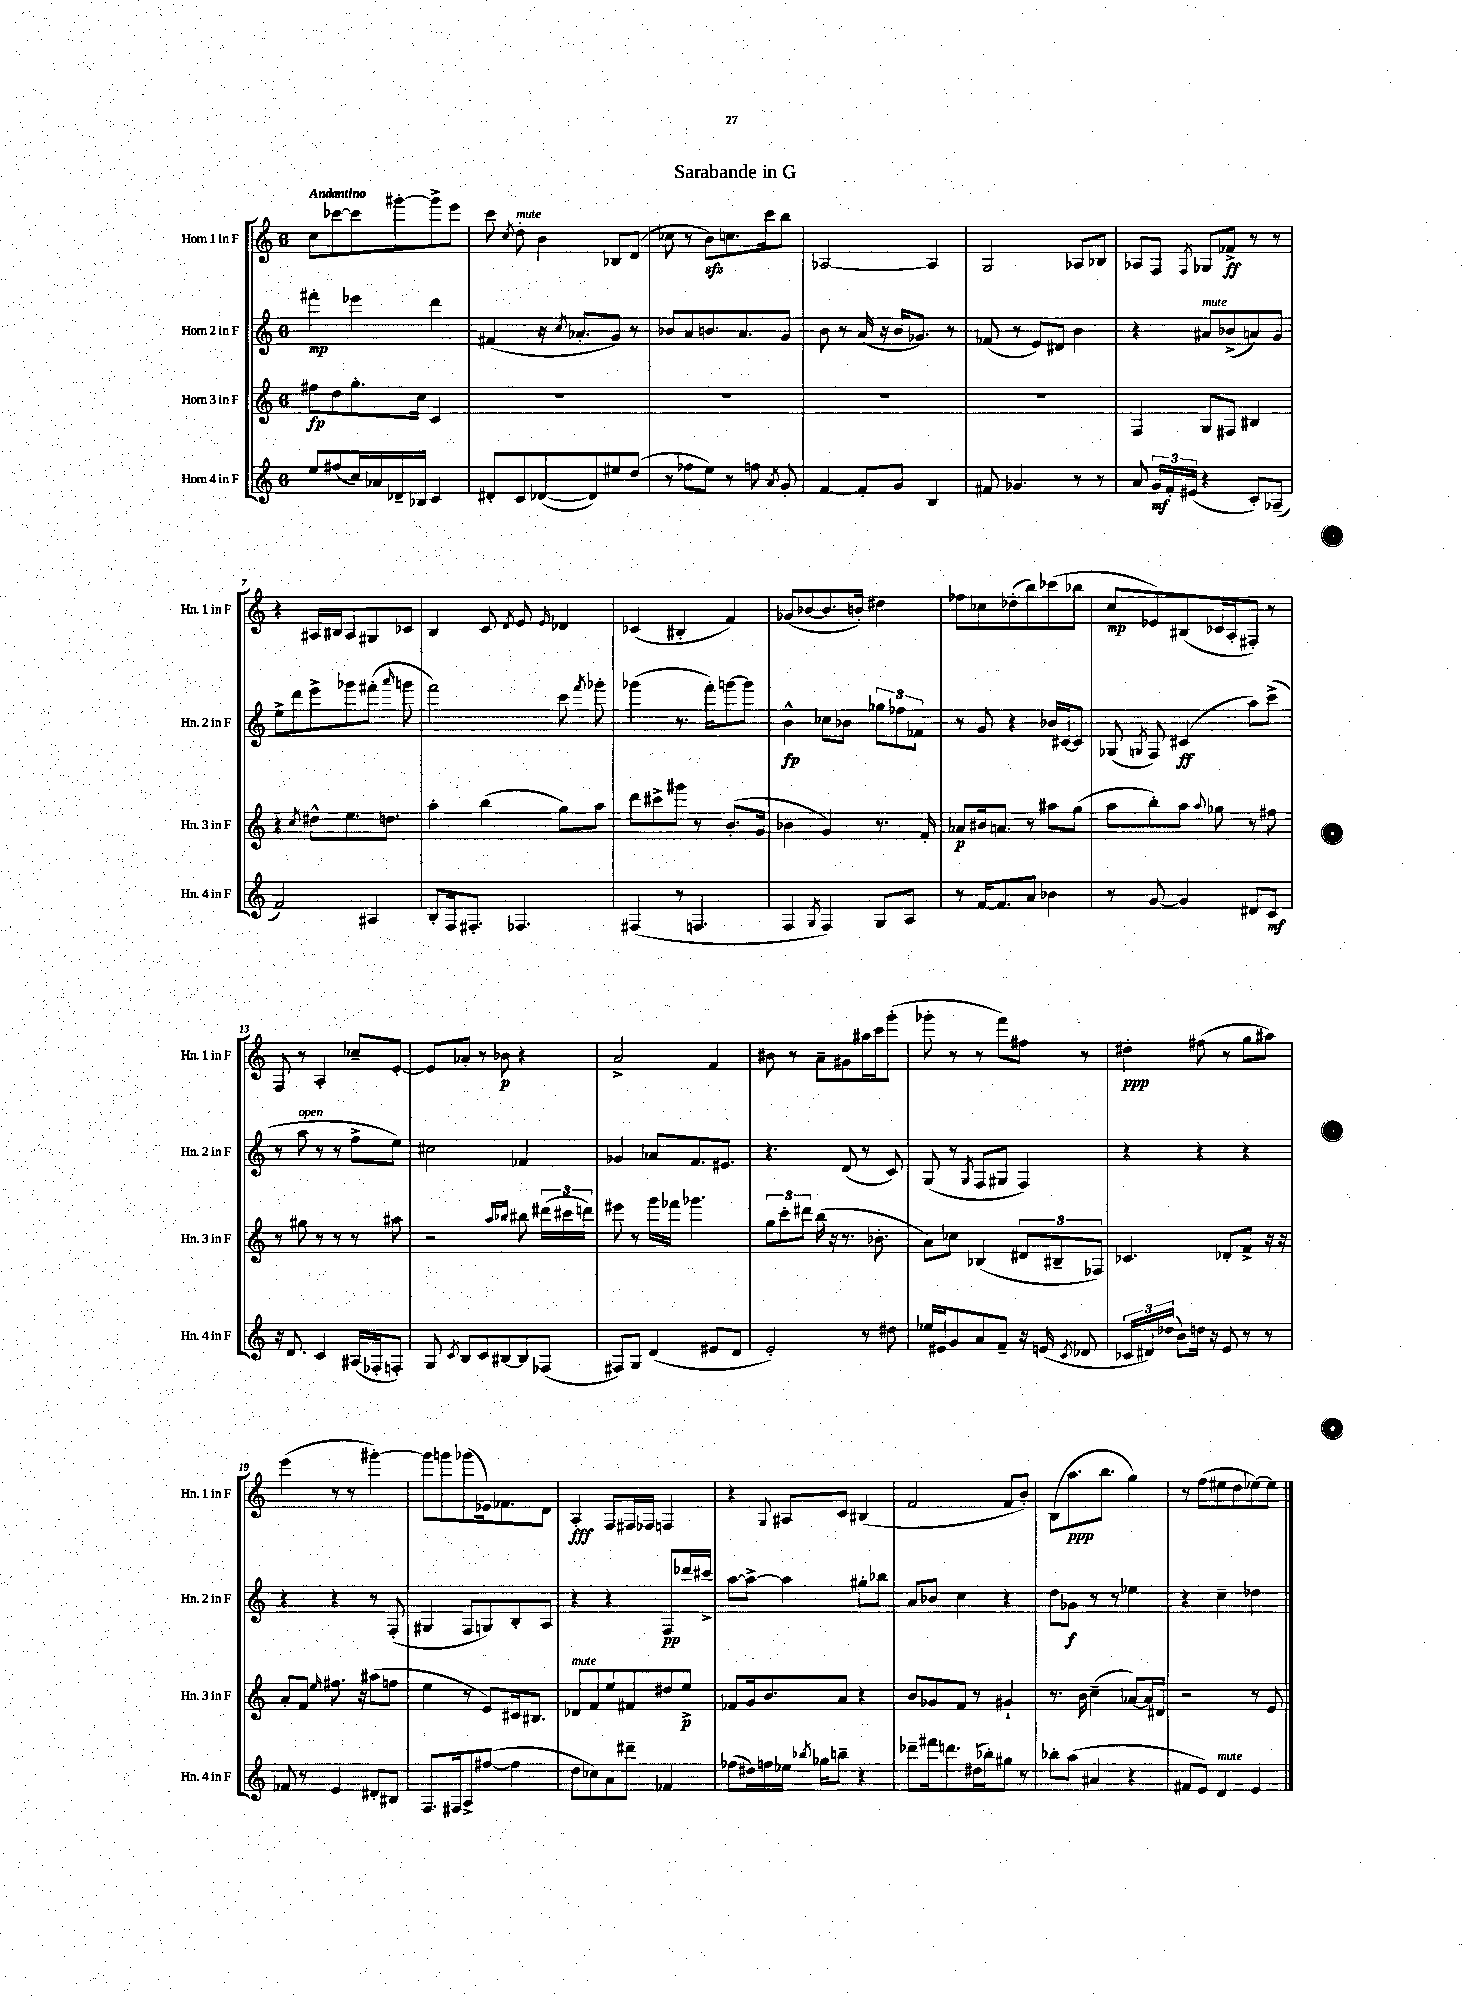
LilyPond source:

\header { title = "Sarabande in G" }
<<
\new StaffGroup <<
\new Staff = "s0" \with { instrumentName = "Horn 1 in F" shortInstrumentName = "Hn. 1 in F" } {
    \clef treble \key c \major \once \override Staff.TimeSignature.style = #'single-digit \time 6/8 \tempo "Andantino"
    \autoBeamOff c''8[ ces'''8~ ces'''8 gis'''8~-. gis'''8-> e'''8] |
    c'''8 \acciaccatura { c''8 } d''8-.^\markup { \italic "mute" } b'4 bes8[ d'8]( |
    ces''8 r8 b'8[\sfz) c''8. c'''16 b''8] |
    aes2~ aes4 |
    g2 aes8[ bes8] |
    aes8[ f8] \acciaccatura { f8 } ges8[ fes'8]->\ff r8 r8 |
    r4 ais16[ bis16 ais8 gis8 ces'8] |
    b4 c'8 \acciaccatura { d'8 } e'8 \grace { e'16 } des'4 |
    ces'4( bis4-. f'4) |
    ges'8[( bes'8~ bes'8. b'16]-.) dis''4 |
    fes''8[ ces''8 des''8-.( b''8) ces'''8( bes''8] |
    c''8[\mp ees'8) bis8( ces'16 a16-. fis8]-.) r8 |
    f8 r8 a4-. ces''8[-- e'8]~-. |
    e'8[ aes'8]-. r8 bes'8\p r4 |
    a'2-> f'4 |
    bis'8 r8 a'8[-- gis'8 ais''16 c'''16 g'''8]-.( |
    ges'''8-. r8 r8 f'''8[) fis''8] r8 |
    dis''4-.\ppp fis''8( r8 g''8[ ais''8]) |
    e'''4( r8 r8 gis'''4~-.) |
    gis'''8[ g'''8 ges'''8( ees'16) fes'8. d'8] |
    a4-.\fff f8[ fis16 fes16] f4 |
    r4 \appoggiatura { g8 } ais8[ c'8] bis4( |
    f'2 f'8[ b'8]-.) |
    b8[( a''8.\ppp b''8.] g''4) |
    r8 f''8[( eis''8 d''8 ees''8~) ees''8] \bar "|." |
}
\new Staff = "s1" \with { instrumentName = "Horn 2 in F" shortInstrumentName = "Hn. 2 in F" } {
    \clef treble \key c \major \once \override Staff.TimeSignature.style = #'single-digit \time 6/8
    \autoBeamOff fis'''4-.\mp ees'''4 d'''4 |
    fis'4( r16 \acciaccatura { c''8 } aes'8.[-. g'8]) r8 |
    bes'8[ a'8 b'8. a'8. g'8] |
    b'8 r8 a'16( r16 b'16[ ges'8.]) r8 |
    fes'8( r8 e'8[) dis'8] b'4 |
    r4 ais'8[^\markup { \italic "mute" } bes'8->( a'8) g'8] |
    e''8[-> d'''8 e'''8-> ges'''8 fis'''8]-.( \grace { a'''16 } g'''8 |
    f'''2) c'''8 \acciaccatura { f'''8 } ges'''8-. |
    ges'''4( r8. f'''16[-.) g'''8~ g'''8] |
    b'4-^\fp ces''8[ bes'8] \tuplet 3/2 { ges''8[ fes''8 fes'8] } |
    r8 g'8 r4 bes'16[ cis'16~ cis'8] |
    ges8( \acciaccatura { g8 } f8) cis'4\ff( a''8[) c'''8]->( |
    r8 a''8^\markup { \italic "open" } r8 r8 f''8[-> e''8]) |
    cis''2 fes'4 |
    ges'4 aes'8[ f'8. eis'8.] |
    r4. d'8( r8 c'8) |
    g8( r8 \acciaccatura { g8 } f8[ gis8] f4) |
    r4 r4 r4 |
    r4 r4 r8 f8-.( |
    gis4 f8[ g8) b8-. a8] |
    r4 r4 f8[\pp des'''16 cis'''16]-> |
    a''8[~ a''8]~-> a''4 gis''8[-. bes''8] |
    a'8[ bes'8] c''4 r4 |
    d''8[ ges'8]\f r8 r8 ees''4 |
    r4 c''4-- des''4 \bar "|." |
}
\new Staff = "s2" \with { instrumentName = "Horn 3 in F" shortInstrumentName = "Hn. 3 in F" } {
    \clef treble \key c \major \once \override Staff.TimeSignature.style = #'single-digit \time 6/8
    \autoBeamOff fis''8[\fp d''8 g''8.-. c''16] c'4 |
    R2. |
    R2. |
    R2. |
    R2. |
    f4 g8[ fis8] bis4 |
    r4 \acciaccatura { c''8 } dis''8[-^ e''8. d''8.] |
    a''4-. b''4( g''8[) a''8] |
    d'''8[ cis'''8-> gis'''8] r8 b'8.[-.( g'16] |
    bes'4 g'4) r8. f'16-. |
    aes'8[\p bis'16 a'8.] r8 ais''8[ g''8]( |
    a''8[ b''8-.) a''8] \appoggiatura { a''8 } ges''8 r8 fis''8 |
    r8 gis''8 r8 r8 r8 ais''8 |
    r2 \grace { a''16[ bes''16] } bis''8 \tuplet 3/2 { dis'''16[( cis'''16 d'''16]) } |
    eis'''8 r8 g'''16[ fes'''16] ges'''4. |
    \tuplet 3/2 { g''8[ c'''8-. dis'''8] } b''16( r16 r8. bes'8.-. |
    a'8[) ces''8] bes4( \tuplet 3/2 { dis'8[ bis8-- fes8]) } |
    ces'4. des'8[-. f'8]-> r16 r16 |
    a'8[-. f'8] \grace { e''16 } fis''8. r16 ais''8[( f''8] |
    e''4 r8 e'8[) cis'16 bis8.] |
    des'8[^\markup { \italic "mute" } f'8 e''8 fis'8 dis''8 e''8]->\p |
    fes'8[ g'16 b'8. a'8] r4 |
    b'8[ ges'8 f'8] r8 gis'4-! |
    r8. b'16 c''4--( aes'8[~) aes'16 dis'16] |
    r2 r8 e'8 \bar "|." |
}
\new Staff = "s3" \with { instrumentName = "Horn 4 in F" shortInstrumentName = "Hn. 4 in F" } {
    \clef treble \key c \major \once \override Staff.TimeSignature.style = #'single-digit \time 6/8
    \autoBeamOff e''8[ fis''8( c''16) aes'16 des'16-- bes16] c'4 |
    dis'8[-. c'8 des'8~( des'8) eis''8 d''8]( |
    r8 fes''8[ e''8]) r8 f''8 \acciaccatura { a'8 } g'8-. |
    f'4~ f'8[-. g'8] b4 |
    fis'8 ges'4. r8 r8 |
    a'8 \tuplet 3/2 { g'16[\mf f'16-. eis'16]( } r4 c'8[-.) aes8]--( |
    f'2) ais4 |
    b8[-. f16 fis8.]-. fes4. |
    fis4( r8 f4. |
    f4 \acciaccatura { g8 } f4) g8[ a8] |
    r8 f'16[~ f'8. a'8] bes'4 |
    r8 g'8~ g'4 dis'8[ c'8]\mf |
    r16 d'8. c'4 ais16[( fes16-. f8]-.) |
    g8 \acciaccatura { c'8 } b8[ c'8 bis8~ bis8 fes8]( |
    fis8[) g8] d'4( eis'8[ d'8] |
    e'2-.) r8 dis''8 |
    ees''16[ eis'16 g'8 a'8 f'8]-- r16 e'16( \acciaccatura { c'8 } des'8 |
    \tuplet 3/2 { ces'16[ dis'16) des''16]( } b'8[) d''16] r16 e'8 r8 r8 |
    fes'8 r8 e'4 dis'8[-. bis8] |
    f8.[ fis16 a8-> fis''8]~( fis''4 |
    d''8[ ces''8) a'8 dis'''8]-- fes'4 |
    fes''8[( dis''16) f''16 ees''16] \acciaccatura { bes''8 } ges''16[ b''8]-- r4 |
    des'''8[-- fis'''16 d'''8. dis''16( bes''16-.) gis''8] r8 |
    bes''8[-. a''8]( ais'4 r4 |
    fis'8[ e'8]) d'4^\markup { \italic "mute" } e'4 \bar "|." |
}
>>
>>
